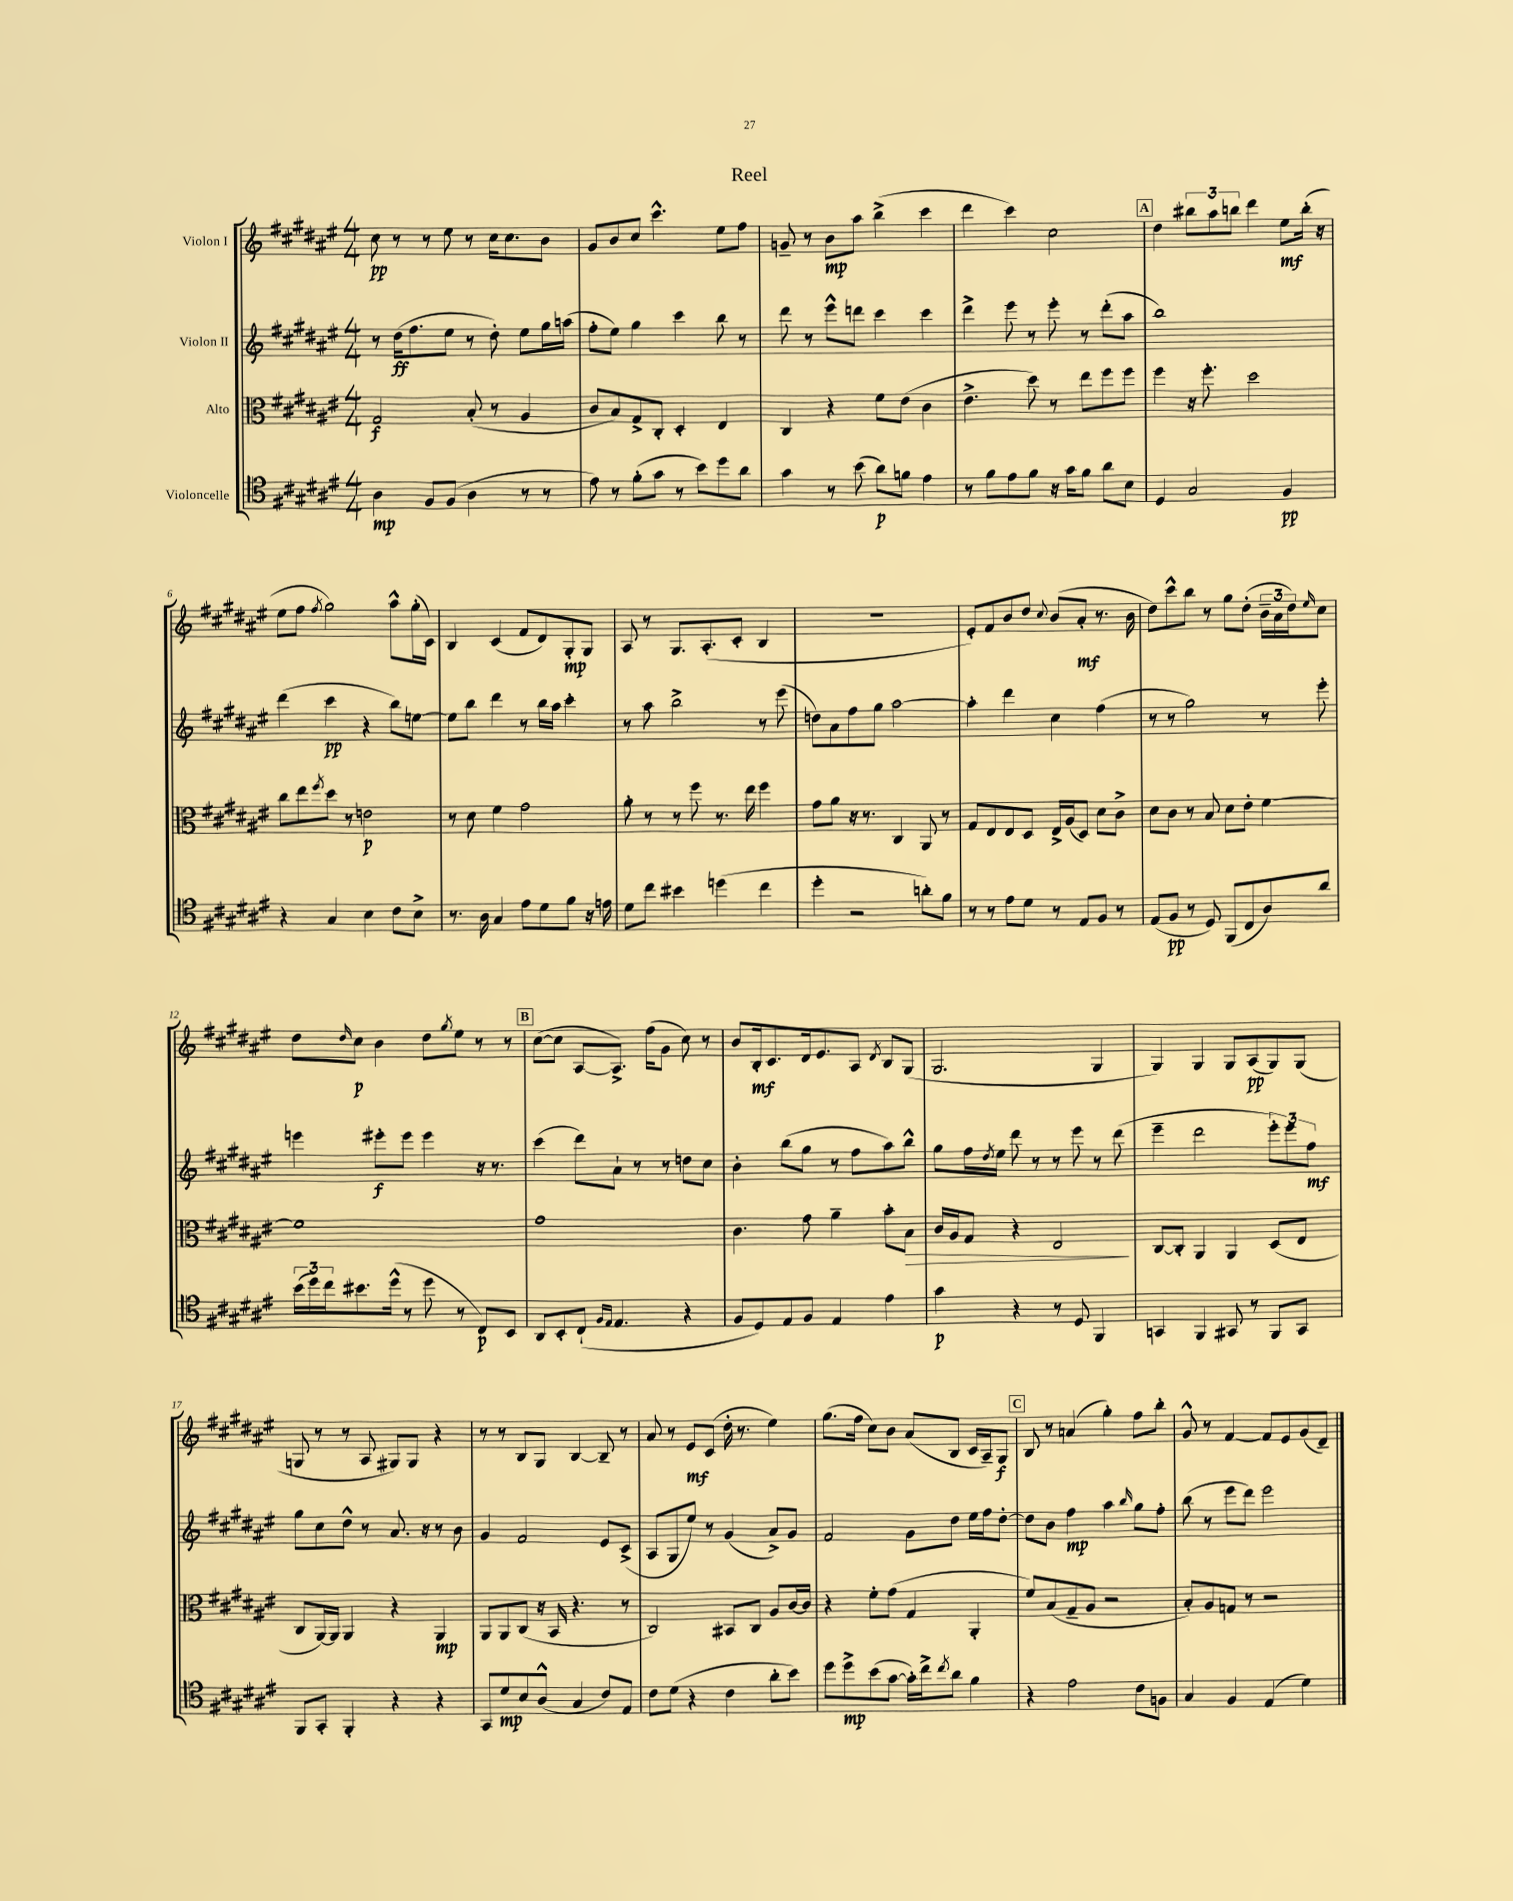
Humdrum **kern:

**kern	**kern	**kern	**kern
*staff4	*staff3	*staff2	*staff1
*clefC4	*clefC3	*clefG2	*clefG2
*k[f#c#g#d#a#e#]	*k[f#c#g#d#a#e#]	*k[f#c#g#d#a#e#]	*k[f#c#g#d#a#e#]
*M4/4	*M4/4	*M4/4	*M4/4
4A#	2G#	8r	8cc#
.	.	(16dd#	8r
.	.	8.ff#	.
8F#	.	.	8r
(8F#	.	8ee#	8ee#
4A#	(8B'	8r	8r
.	8r	8dd#')	16cc#
.	.	.	8.cc#
8r	4A#	8ee#	.
8r	.	16gg#	8b
.	.	(16aa	.
=	=	=	=
8e#)	8c#	8ff#'	8g#
8r	8B)	8ee#)	8b
(8f#'	8G#^	4gg#	8cc#
8g#	8C#'	.	4.ccc#^^
8r	4D#'	4ccc#	.
8b)	.	.	.
8dd#	4E#	8bb	8ee#
8a#	.	8r	8ff#
=	=	=	=
4g#	4C#	8ddd#	8g~
.	.	8r	8r
8r	4r	8eee#^^	8b
(8b	.	8ddd	8aa#
8a#)	8f#	4ccc#	(4bb^
8f	(8e#	.	.
4e#	4c#	4ccc#	4ccc#
=	=	=	=
8r	4.e#^	4ddd#^	4ddd#
8f#	.	.	.
8e#	.	8eee#	4ccc#)
8f#	8dd#)	8r	.
16r	8r	8eee#'	2cc#
16g#	.	.	.
8f#	8ee#	8r	.
8a#	8ff#	(8ddd#'	.
8B	8ff#	8aa#	.
=	=	=	=
4D#	4ff#	1bb)	4dd#
2G#	16r	.	12bb#
.	8.ff#'	.	.
.	.	.	12aa#
.	.	.	12bb
.	2dd#	.	4ddd#
4F#	.	.	8ee#
.	.	.	(16bb'
.	.	.	16r
=	=	=	=
4r	8cc#	(4ddd#	8ee#
.	8ee#	.	8ff#
.	8qff#	.	8qff#
4G#	8dd#	4ccc#	2gg#)
.	8r	.	.
4B	2e	4r	.
8c#	.	8bb)	8aa#^^
8B^	.	[8ee	(16gg#'
.	.	.	16c#)
=	=	=	=
8.r	8r	8ee]	4B
.	8d#	8bb	.
16A#	.	.	.
4G#	4f#	4ddd#	(4c#
8e#	2g#	8r	8f#
8d#	.	16bb	8d#)
.	.	16aa#	.
8f#	.	4ccc#'	8G#'
16r	.	.	8G#
16e	.	.	.
=	=	=	=
8d#	8a#'	8r	8A#
8cc#	8r	8aa#	8r
4b#	8r	2bb^	8.G#
.	8ff#	.	.
.	.	.	(8.A#'
(4dd	8.r	.	.
.	.	.	8c#'
.	16ee#	.	.
4cc#	4ff#	8r	4B
.	.	(8eee#	.
=	=	=	=
4dd#'	8g#	8dd)	1r
.	8a#	8a#	.
2r	16r	8ff#	.
.	8.r	.	.
.	.	8gg#	.
.	4C#	[2aa#	.
8a')	8AA#	.	.
8f#	8r	.	.
=	=	=	=
8r	8G#	4aa#']	8e#')
8r	8E#	.	8f#
8e#	8E#	4ddd#	8b
8d#	8D#	.	8dd#
.	.	.	8qqcc#
8r	16E#^	4cc#	(8b
.	(16A#	.	.
8E#	8D#)	.	8a#'
8F#	8d#	(4ff#	8.r
8r	8c#^	.	.
.	.	.	16b
=	=	=	=
(8E#	8d#	8r	8dd#)
8F#	8c#	8r	8ccc#^^
8r	8r	2gg#)	8bb
8D#)	8B	.	8r
(8FF#	8d#	.	8gg#
8C#	8e#'	.	(8dd#'
8A#)	[4f#	8r	24b~
.	.	.	24a#
.	.	.	24dd#)
.	.	.	16qqee#
8a#	.	8eee#'	8cc#
=	=	=	=
(24b	1f#]	4eee	8dd#
24dd#)	.	.	.
24cc#	.	.	.
.	.	.	16qqdd#
8.b#	.	.	8cc#
.	.	8eee#'	4b
(16dd#^^	.	.	.
8r	.	8eee#	.
8dd#	.	4eee#	8dd#
.	.	.	8qgg#
8r	.	.	8ee#
8C#)	.	16r	8r
.	.	8.r	.
8BB	.	.	8r
=	=	=	=
8AA#	1g#	(4ccc#	([8cc#
8BB'	.	.	8cc#]
(8C#`	.	8ddd#)	[8A#
16qqF#	.	.	.
16qqE#	.	.	.
4.E#	.	8a#`	8.A#^])
.	.	8r	.
.	.	.	(16ff#
.	.	8r	8g#
4r	.	8dd	8cc#)
.	.	8cc#	8r
=	=	=	=
8F#	4.c#	4b'	8b
8D#)	.	.	16B'
.	.	.	8.c#
8E#	.	(8bb	.
8F#	8g#	8gg#	16d#
.	.	.	8.e#
4E#	4a#~	8r	.
.	.	8ff#	8A#
.	.	.	8qd#
4e#	8b'	8aa#)	8B
.	8B	8bb^^	(8G#
=	=	=	=
4g#	16c#	8gg#	2.G#
.	16A#	.	.
.	8G#	16ff#	.
.	.	8qdd#	.
.	.	16ee#	.
4r	4r	8ddd#	.
.	.	8r	.
8r	2E#	8r	.
8D#	.	8eee#	.
4FF#	.	8r	4G#
.	.	(8ddd#	.
=	=	=	=
4GG	[8C#	4eee#~	4G#)
.	8C#']	.	.
4FF#	4AA#	2ddd#	4G#
8GG#	4AA#	.	8G#
8r	.	.	(8A#
8FF#	(8D#	12eee#')	8G#)
.	.	12eee#	.
8GG#	8E#	.	(8G#
.	.	12ff#	.
=	=	=	=
8FF#	8C#	8gg#	8G
8GG#'	[16AA#)	8cc#	8r
.	16AA#]	.	.
4FF#'	4AA#	8dd#^^	8r
.	.	8r	8A#
4r	4r	8.a#	8G#)
.	.	.	8G#
.	.	16r	.
4r	4AA#	8r	4r
.	.	8b	.
=	=	=	=
8GG#	8AA#	4g#	8r
8d#	8AA#	.	8r
8B	(8C#	2f#	8B
(8A#^^	16r	.	8G#
.	16BB	.	.
4G#	4.r	.	[4B
8c#)	.	8e#	8B~]
8E#	8r	(8c#^	8r
=	=	=	=
8c#	2C#)	8A#	8a#
(8d#	.	8G#	8r
4r	.	8ee#)	8e#
.	.	8r	(8c#
4c#	8BB#	(4g#	16dd#'
.	.	.	8.r
.	8C#	.	.
8a#'	8A#	8a#^)	4ee#)
8b)	[16c#	8g#	.
.	16c#]	.	.
=	=	=	=
8dd#	4r	2f#	(8.gg#
8dd#^	.	.	.
.	.	.	16ff#
(8b	8f#'	.	8cc#)
[8g#	(8g#	.	8b
16g#'])	4G#	8g#	(8a#
16cc#^	.	.	.
8qcc#	.	.	.
8a#	.	8dd#	8B
4f#	4AA#'	16ee#	16c#
.	.	16ff#	16A#~)
.	.	[8dd#'	8G#
=	=	=	=
4r	8f#)	8dd#]	8B
.	(8B	8b	8r
2e#	8G#~	4ff#	(4a
.	8A#	.	.
.	2r	4aa#	4gg#')
.	.	16qqbb	.
8c#	.	8gg#	8ff#
8F	.	8ff#'	8bb'
=	=	=	=
4G#	8B')	(8bb	8g#^^
.	8A#	8r	8r
4F#	8G	8eee#	[4f#
.	8r	8ddd#)	.
(4E#	2r	2eee#	8f#]
.	.	.	8e#
4d#)	.	.	(8g#
.	.	.	8d#~)
==	==	==	==
*-	*-	*-	*-
